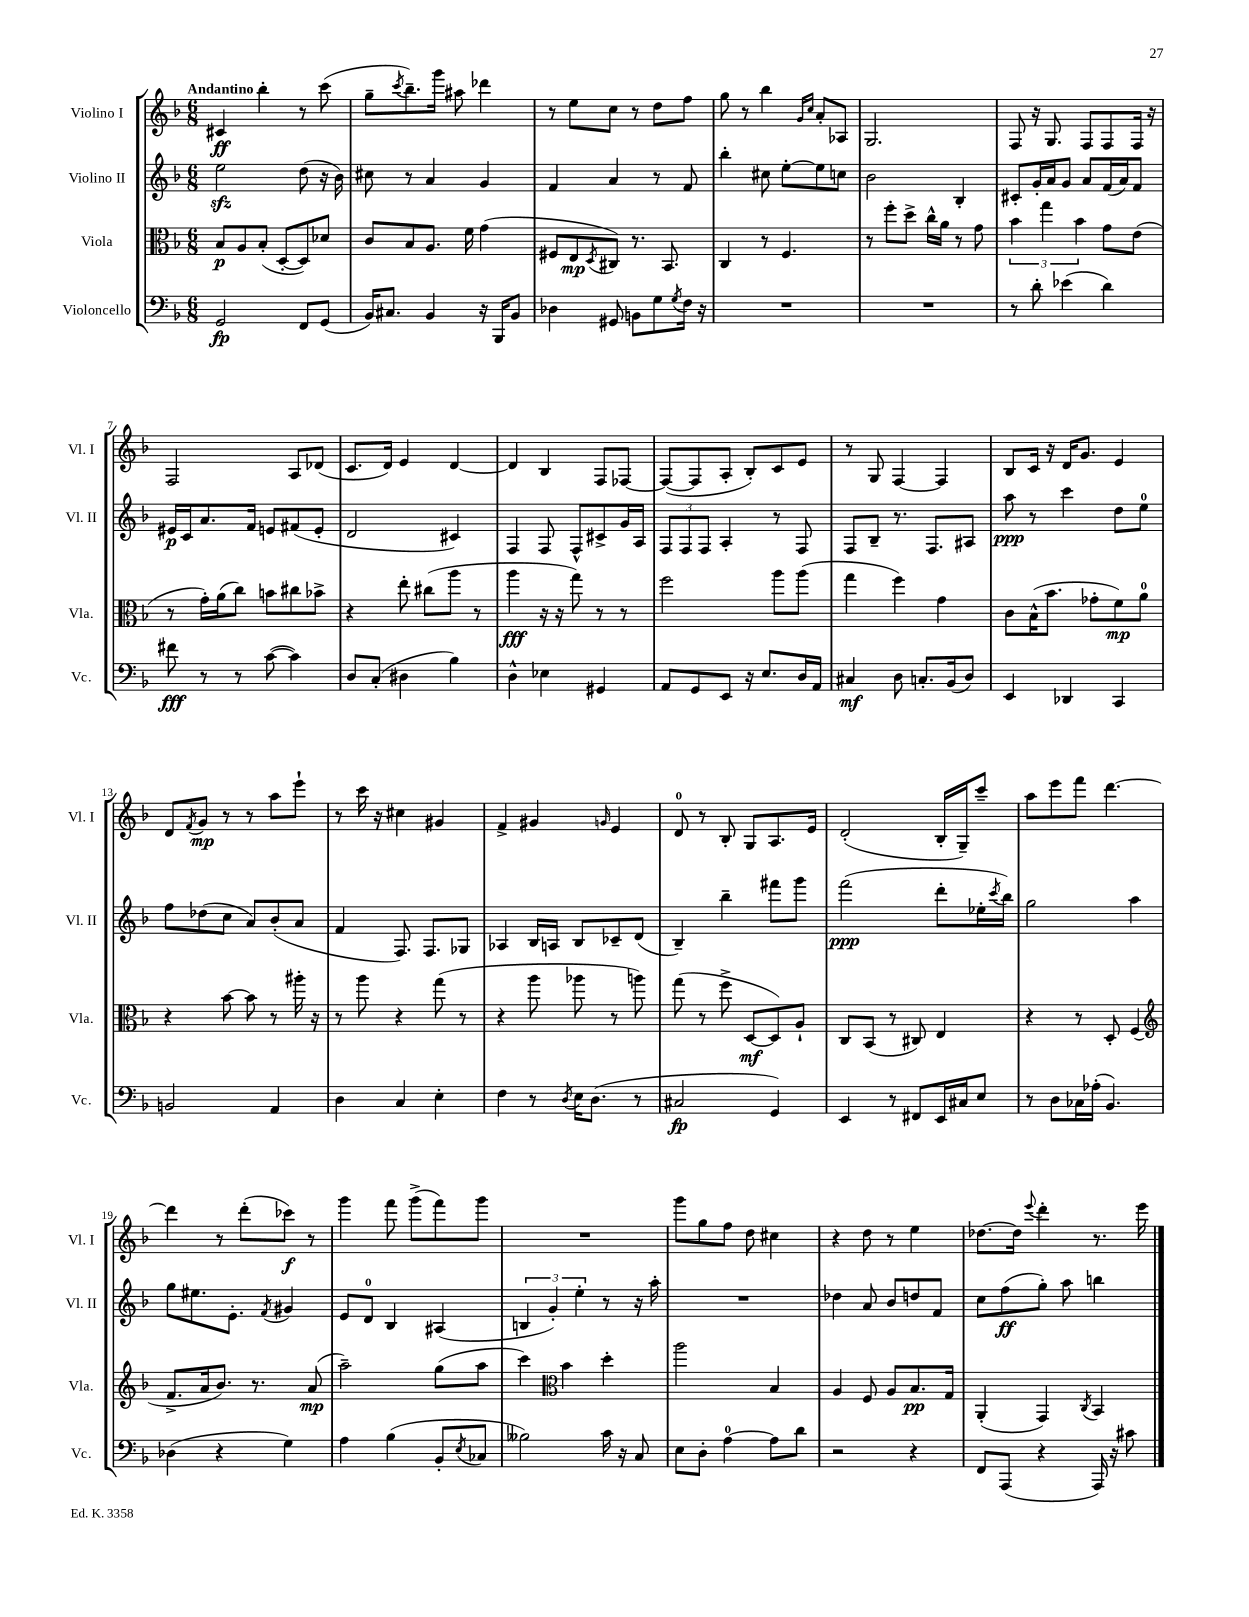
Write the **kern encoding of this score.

**kern	**dynam	**kern	**dynam	**kern	**dynam	**kern	**dynam
*part4	*part4	*part3	*part3	*part2	*part2	*part1	*part1
*staff4	*staff4	*staff3	*staff3	*staff2	*staff2	*staff1	*staff1
*I"Violoncello	*	*I"Viola	*	*I"Violino II	*	*I"Violino I	*
*I'Vc.	*	*I'Vla.	*	*I'Vl. II	*	*I'Vl. I	*
*clefF4	*	*clefC3	*	*clefG2	*	*clefG2	*
*k[b-]	*	*k[b-]	*	*k[b-]	*	*k[b-]	*
*M6/8	*	*M6/8	*	*M6/8	*	*M6/8	*
=1	=1	=1	=1	=1	=1	=1	=1
!	!	!	!	!	!	!LO:TX:a:B:t=Andantino	!
2GG/	fp	8B-/L	p	2eezz\	.	4c#X/	ff
.	.	8A/	.	.	.	.	.
.	.	(8B-'/J	.	.	.	4bb-'\	.
.	.	[8D'/L	.	.	.	.	.
8FF/L	.	8D/])	.	(8dd\	.	8r	.
(8GG/J	.	8d-X/J	.	16r	.	(8ccc\	.
.	.	.	.	16b-\)	.	.	.
=2	=2	=2	=2	=2	=2	=2	=2
16BB-/KL)	.	8c/L	.	8cc#X\	.	8gg~\L	.
8.C#X/J	.	.	.	.	.	.	.
.	.	.	.	.	.	8qccc/	.
.	.	8B-/	.	8r	.	8.bb-~\)	.
4BB-/	.	8.A/J	.	4a/	.	.	.
.	.	.	.	.	.	16ggg\Jk	.
.	.	.	.	.	.	8aa#X\	.
.	.	16f\	.	.	.	.	.
16r	.	(4g\	.	4g/	.	4ddd-X\	.
16BBB-/KL	.	.	.	.	.	.	.
8BB-/J	.	.	.	.	.	.	.
=3	=3	=3	=3	=3	=3	=3	=3
4D-X\	.	8F#X/L	.	4f/	.	8r	.
.	.	8E/	mp	.	.	8ee\L	.
.	.	8qD/	.	.	.	.	.
8GG#X/	.	8C#X/J)	.	4a/	.	8cc\J	.
8BBn\L	.	8.r	.	.	.	8r	.
8G\	.	.	.	8r	.	8dd\L	.
.	.	8.BB-/	.	.	.	.	.
8qG/	.	.	.	.	.	.	.
16F\Jk	.	.	.	8f/	.	8ff\J	.
16r	.	.	.	.	.	.	.
=4	=4	=4	=4	=4	=4	=4	=4
2.r	.	4C/	.	4bb-'\	.	8gg\	.
.	.	.	.	.	.	8r	.
.	.	8r	.	8cc#X\	.	4bb-\	.
.	.	4.F/	.	[8ee'\L	.	.	.
.	.	.	.	.	.	16qqg/LL	.
.	.	.	.	.	.	16qqcc/JJ	.
.	.	.	.	8ee\]	.	8a'/L	.
.	.	.	.	8ccn\J	.	8A-X/J	.
=5	=5	=5	=5	=5	=5	=5	=5
2.r	.	8r	.	2b-\	.	2.G/	.
.	.	8ff'\L	.	.	.	.	.
.	.	8dd^\J	.	.	.	.	.
.	.	16cc^^\LL	.	.	.	.	.
.	.	16a\JJ	.	.	.	.	.
.	.	8r	.	4B-'/	.	.	.
.	.	8g\	.	.	.	.	.
=6	=6	=6	=6	=6	=6	=6	=6
8r	.	6b-\	.	8c#X'/L	.	8F/	.
8d'\	.	.	.	16g'/L	.	16r	.
.	.	6gg\	.	.	.	.	.
.	.	.	.	16a/J	.	8.G/	.
(4e-X\	.	.	.	8g/J	.	.	.
.	.	6b-\	.	.	.	.	.
.	.	.	.	8a/L	.	8F/L	.
4d\)	.	8g\L	.	(16f/L	.	8F/	.
.	.	.	.	16a/J)	.	.	.
.	.	(8e\J	.	8f/J	.	16F/Jk	.
.	.	.	.	.	.	16r	.
!!LO:LB:g=z
=7	=7	=7	=7	=7	=7	=7	=7
8f#X\	fff	8r	.	16e#X/LL	p	2F/	.
.	.	.	.	16c/J	.	.	.
8r	.	16g'\LL)	.	8.a/	.	.	.
.	.	(16a\J	.	.	.	.	.
8r	.	8cc\J)	.	.	.	.	.
.	.	.	.	16f/Jk	.	.	.
([8c\	.	8bn\L	.	8en/L	.	.	.
4c\])	.	8cc#X\	.	(8f#X/	.	8A/L	.
.	.	8b-X^\J	.	8e'/J	.	(8d-X/J	.
=8	=8	=8	=8	=8	=8	=8	=8
8D/L	.	4r	.	2d/	.	8.c/L	.
(8C'/J	.	.	.	.	.	.	.
.	.	.	.	.	.	16d/Jk)	.
4D#X\	.	8ee'\	.	.	.	4e/	.
.	.	(8cc#X\L	.	.	.	.	.
4B-\)	.	8aa\J	.	4c#X/)	.	[4d/	.
.	.	8r	.	.	.	.	.
=9	=9	=9	=9	=9	=9	=9	=9
4D^^\	.	4aa\	fff	4F/	.	4d/]	.
4E-X\	.	16r	.	8F/	.	4B-/	.
.	.	16r	.	.	.	.	.
.	.	8gg\)	.	8F^^/L	.	.	.
4GG#X/	.	8r	.	8c#X^/	.	8F/L	.
.	.	8r	.	16g/L	.	[8F-X/J	.
.	.	.	.	16A/JJ	.	.	.
=10	=10	=10	=10	=10	=10	=10	=10
8AA/L	.	2ff\	.	12F/L	.	(8F-/L_	.
.	.	.	.	12F/	.	.	.
8GG/	.	.	.	.	.	8F-/]	.
.	.	.	.	12F/J	.	.	.
8EE/J	.	.	.	4A'/	.	8A'/J	.
16r	.	.	.	.	.	8B-'/L)	.
8.E/L	.	.	.	.	.	.	.
.	.	8aa\L	.	8r	.	8c/	.
16D/L	.	(8aa\J	.	8F/	.	8e/J	.
16AA/JJ	.	.	.	.	.	.	.
=11	=11	=11	=11	=11	=11	=11	=11
4C#X/	mf	4gg\	.	8F/L	.	8r	.
.	.	.	.	8B-~/J	.	8G/	.
8D\	.	4ff\)	.	8.r	.	[4F/	.
8.Cn'/L	.	.	.	.	.	.	.
.	.	.	.	8.F/L	.	.	.
.	.	4g\	.	.	.	4F/]	.
(16BB-/k	.	.	.	.	.	.	.
8D/J)	.	.	.	8A#X/J	.	.	.
=12	=12	=12	=12	=12	=12	=12	=12
4EE/	.	8c\L	.	8aa\	ppp	8B-/L	.
.	.	(16B-^^\K	.	8r	.	16c/Jk	.
.	.	8.b-\J	.	.	.	16r	.
4DD-X/	.	.	.	4ccc\	.	16d/KL	.
.	.	.	.	.	.	8.g/J	.
.	.	8g-X'\L	.	.	.	.	.
4CC/	.	8f\)	mp	8dd\L	.	4e/	.
.	.	8a\J	.	8ee\J	.	.	.
!!LO:LB:g=z
=13	=13	=13	=13	=13	=13	=13	=13
2BBn/	.	4r	.	8ff\L	.	8d/L	.
.	.	.	.	.	.	8qf/	.
.	.	.	.	(8dd-X\	.	8g/J	mp
.	.	[8b-\	.	8cc\J	.	8r	.
.	.	8b-\]	.	8a/L)	.	8r	.
4AA/	.	8r	.	(8b-'/	.	8aa\L	.
.	.	16aa#X'\	.	8a/J	.	8eee`\J	.
.	.	16r	.	.	.	.	.
=14	=14	=14	=14	=14	=14	=14	=14
4D\	.	8r	.	4f/	.	8r	.
.	.	8aa\	.	.	.	16ccc\	.
.	.	.	.	.	.	16r	.
4C/	.	4r	.	8.F/)	.	4cc#X\	.
.	.	.	.	8.F/L	.	.	.
4E'\	.	(8gg\	.	.	.	4g#X/	.
.	.	8r	.	8G-X/J	.	.	.
=15	=15	=15	=15	=15	=15	=15	=15
4F\	.	4r	.	4A-X/	.	4f^/	.
8r	.	8aa\	.	16B-/LL	.	4g#X/	.
.	.	.	.	16An/JJ	.	.	.
8qD/	.	.	.	.	.	.	.
16E\KL	.	8aa-X\	.	8B-/L	.	.	.
(8.D\J	.	.	.	.	.	.	.
.	.	.	.	.	.	16qqgn/	.
.	.	8r	.	8c-X~/	.	4e/	.
8r	.	8aan\)	.	(8d/J	.	.	.
=16	=16	=16	=16	=16	=16	=16	=16
2C#X/	fp	(8gg\	.	4B-~/)	.	8d/	.
.	.	8r	.	.	.	8r	.
.	.	8ff^\	.	4bb-~\	.	8B-'/	.
.	.	[8D/L	mf	.	.	8G/L	.
4GG/)	.	8D/])	.	8fff#X\L	.	8.A/	.
.	.	8A`/J	.	8ggg\J	.	.	.
.	.	.	.	.	.	16e/Jk	.
=17	=17	=17	=17	=17	=17	=17	=17
4EE/	.	8C/L	.	(2fff\	ppp	(2d'/	.
.	.	(8BB-/J	.	.	.	.	.
8r	.	8r	.	.	.	.	.
8FF#X/L	.	8C#X/)	.	.	.	.	.
16EE/L	.	4E/	.	8ddd'\L	.	16B-'/LL	.
16C#X/J	.	.	.	.	.	16G~/J)	.
8E/J	.	.	.	16ee-X'\L	.	8ccc~/J	.
.	.	.	.	8qccc/	.	.	.
.	.	.	.	16bb-\JJ)	.	.	.
=18	=18	=18	=18	=18	=18	=18	=18
8r	.	4r	.	2gg\	.	8aa\L	.
8D\L	.	.	.	.	.	8eee\	.
16C-X\L	.	8r	.	.	.	8fff\J	.
(16A-X'\JJ	.	.	.	.	.	.	.
4.BB-/)	.	8D'/	.	.	.	[4.ddd\	.
.	.	(4F/	.	4aa\	.	.	.
!!LO:LB:g=z
=19	=19	=19	=19	=19	=19	=19	=19
*	*	*clefG2	*	*	*	*	*
(4D-X\	.	8.f^/L	.	8gg\L	.	4ddd\]	.
.	.	.	.	8.ee#X\	.	.	.
.	.	16a/k	.	.	.	.	.
4r	.	8.b-/J)	.	.	.	8r	.
.	.	.	.	8.e'\J	.	.	.
.	.	.	.	.	.	(8ddd'\L	.
.	.	8.r	.	.	.	.	.
.	.	.	.	8qf/	.	.	.
4G\)	.	.	.	4g#X/	.	8ccc-X\J)	f
.	.	(8a/	mp	.	.	8r	.
=20	=20	=20	=20	=20	=20	=20	=20
4A\	.	2aa~\)	.	8e/L	.	4ggg\	.
.	.	.	.	8d/J	.	.	.
(4B-\	.	.	.	4B-/	.	8fff\	.
.	.	.	.	.	.	(8ggg^\L	.
8BB-'/L	.	(8gg\L	.	(4A#X/	.	8fff\)	.
8qE/	.	.	.	.	.	.	.
8C-X/J	.	8aa\J	.	.	.	8ggg\J	.
=21	=21	=21	=21	=21	=21	=21	=21
2B--X\)	.	4ccc\)	.	6Bn/	.	2.r	.
.	.	.	.	6g'/)	.	.	.
*	*	*clefC3	*	*	*	*	*
.	.	4b-\	.	.	.	.	.
.	.	.	.	6ee'\	.	.	.
16c\	.	4dd'\	.	8r	.	.	.
16r	.	.	.	.	.	.	.
8C/	.	.	.	16r	.	.	.
.	.	.	.	16aa'\	.	.	.
=22	=22	=22	=22	=22	=22	=22	=22
8E\L	.	2aa\	.	2.r	.	8ggg\L	.
8D'\J	.	.	.	.	.	8gg\	.
[4A\	.	.	.	.	.	8ff\J	.
.	.	.	.	.	.	8dd\	.
8A\L]	.	4B-/	.	.	.	4cc#X\	.
8d\J	.	.	.	.	.	.	.
=23	=23	=23	=23	=23	=23	=23	=23
2r	.	4A/	.	4dd-X\	.	4r	.
.	.	8F/	.	8a/	.	8dd\	.
.	.	8A/L	.	8b-/L	.	8r	.
4r	.	8.B-/	pp	8ddn/	.	4ee\	.
.	.	.	.	8f/J	.	.	.
.	.	16G/Jk	.	.	.	.	.
=24	=24	=24	=24	=24	=24	=24	=24
8FF/L	.	(4AA'/	.	8cc\L	.	[8.dd-X\L	.
(8AAA/J	.	.	.	(8ff\	ff	.	.
.	.	.	.	.	.	16dd-\Jk]	.
.	.	.	.	.	.	8qqeee/	.
4r	.	4GG/)	.	8gg'\J)	.	4ddd'\	.
.	.	.	.	8aa\	.	.	.
.	.	8qC/	.	.	.	.	.
16AAA/)	.	4BB-/	.	4bbn\	.	8.r	.
16r	.	.	.	.	.	.	.
8c#X\	.	.	.	.	.	.	.
.	.	.	.	.	.	16eee\	.
==	==	==	==	==	==	==	==
*-	*-	*-	*-	*-	*-	*-	*-
